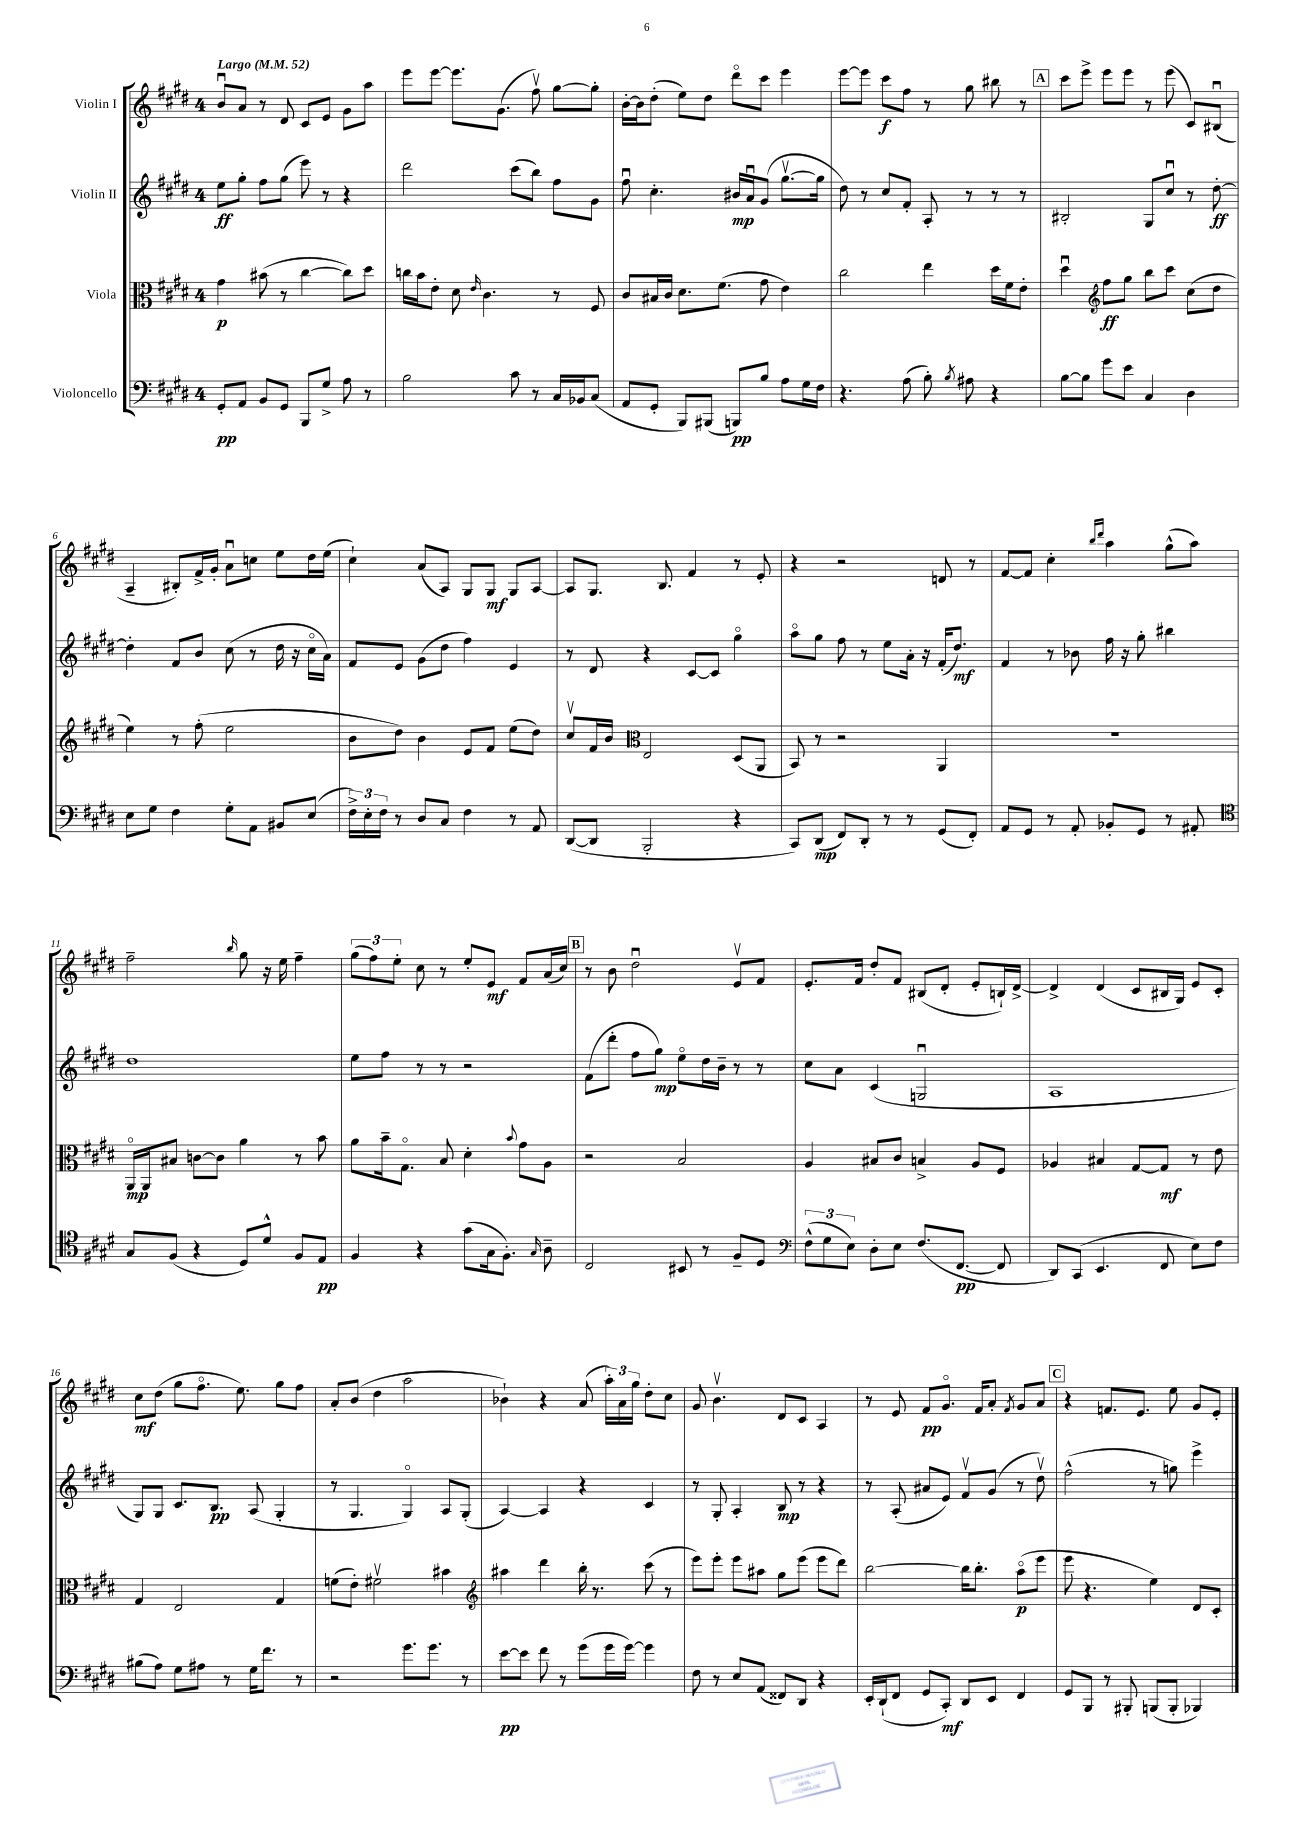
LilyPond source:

<<
\new StaffGroup <<
\new Staff = "s0" \with { instrumentName = "Violin I" } {
    \clef treble \key e \major \once \override Staff.TimeSignature.style = #'single-digit \time 4/4 \tempo "Largo" 4 = 52
    \autoBeamOff b'8[\downbow a'8] r8 dis'8 cis'8[ e'8] gis'8[ a''8] |
    e'''8[ e'''8]~ e'''8.[ gis'8.]( fis''8\upbow) gis''8[~ gis''8]-. |
    b'16[~-. b'16 dis''8]-.( e''8[) dis''8] dis'''8[\flageolet cis'''8] e'''4 |
    e'''8[~ e'''8] cis'''8[\f fis''8] r8 gis''8 bis''8 r8 |
    \mark \markup { \box "A" } cis'''8[ e'''8]-> e'''8[ e'''8] r8 e'''8( cis'8[) bis8]\downbow( |
    a4-- bis8[-.) fis'16-> gis'16]-. a'8[\downbow c''8] e''8[ dis''16 e''16]( |
    cis''4-!) a'8[( a8]) gis8[ gis8]\mf gis8[ a8]~ |
    a8[ gis8.] b8. fis'4 r8 e'8-. |
    r4 r2 d'8 r8 |
    fis'8[~ fis'8] cis''4-. \grace { b''16[ dis'''16] } a''4 gis''8[-^( a''8]) |
    fis''2-- \grace { b''16 } gis''8 r16 e''16 fis''4-- |
    \tuplet 3/2 { gis''8[( fis''8) e''8]-. } cis''8 r8 e''8[-. e'8]\mf fis'8[ a'16( cis''16]) |
    \mark \markup { \box "B" } r8 b'8 dis''2\downbow e'8[\upbow fis'8] |
    e'8.[-. fis'16] dis''8[-. fis'8] bis8[( dis'8]-. e'8[-. b16-!) dis'16]~-> |
    dis'4-> dis'4( cis'8[ bis16 gis16]) e'8[ cis'8]-. |
    cis''8[\mf dis''8]( gis''8[ fis''8.]\flageolet e''8.) gis''8[ fis''8] |
    a'8[-. b'8]( dis''4 a''2 |
    bes'4-!) r4 a'8( \tuplet 3/2 { a''16[-.) a'16 gis''16] } dis''8[-. cis''8] |
    gis'8 b'4.\upbow dis'8[ cis'8] a4 |
    r8 e'8 fis'8[\pp gis'8.]\flageolet fis'16[ a'8]-. \acciaccatura { fis'8 } gis'8[ a'8] |
    \mark \markup { \box "C" } r4 f'8.[ e'8.] e''8 gis'8[ e'8]-. \bar "|." |
}
\new Staff = "s1" \with { instrumentName = "Violin II" } {
    \clef treble \key e \major \once \override Staff.TimeSignature.style = #'single-digit \time 4/4
    \autoBeamOff e''8[\ff gis''8]-. fis''8[ gis''8]( e'''8) r8 r4 |
    dis'''2 cis'''8[( b''8]) fis''8[ gis'8] |
    fis''8\downbow cis''4.-. bis'16[\mp a'16\downbow gis'8]( gis''8.[~\upbow gis''16] |
    dis''8) r8 cis''8[ fis'8]-. a8-. r8 r8 r8 |
    \mark \markup { \box "A" } bis2-. gis8[ cis''8]\downbow r8 dis''8~-.\ff |
    dis''4-. fis'8[ b'8] cis''8( r8 dis''16 r16 cis''16[\flageolet a'16]) |
    fis'8[ e'8] gis'8[( dis''8] fis''4) e'4 |
    r8 dis'8 r4 cis'8[~ cis'8] gis''4\flageolet |
    a''8[\flageolet gis''8] fis''8 r8 e''8[ a'16]-. r16 fis'16[-.( dis''8.]\mf) |
    fis'4 r8 bes'8 fis''16 r16 gis''8-. bis''4 |
    dis''1 |
    e''8[ fis''8] r8 r8 r2 |
    \mark \markup { \box "B" } fis'8[( dis'''8]-. fis''8[ gis''8]\mp) e''8[\flageolet dis''16 b'16]-- r8 r8 |
    cis''8[ a'8] cis'4( g2\downbow |
    a1 |
    gis8[) gis8] cis'8.[ b8.]\pp a8( gis4-. |
    r8 gis4. gis4\flageolet) a8[ gis8]-.( |
    a4~) a4 r4 cis'4 |
    r8 gis8-. a4-. b8\mp r8 r4 |
    r8 a8-.( ais'8[ e'8]) fis'8[\upbow gis'8]( r8 dis''8\upbow) |
    \mark \markup { \box "C" } fis''2-^( r8 g''8) e'''4-> \bar "|." |
}
\new Staff = "s2" \with { instrumentName = "Viola" } {
    \clef alto \key e \major \once \override Staff.TimeSignature.style = #'single-digit \time 4/4
    \autoBeamOff gis'4\p bis'8( r8 cis''4~ cis''8[) dis''8] |
    c''16[ b'16 e'8]-. dis'8 \grace { e'16 } cis'4. r8 fis8 |
    cis'8[ bis16 cis'16] dis'8.[ fis'8.]( gis'8 e'4) |
    cis''2 e''4 dis''16[ fis'16 e'8]-. |
    \mark \markup { \box "A" } dis''4\downbow \clef treble fis''8[\ff gis''8] b''8[ cis'''8] cis''8[( dis''8] |
    e''4) r8 fis''8-.( e''2 |
    b'8[ dis''8]) b'4 e'8[ fis'8] e''8[( dis''8]) |
    cis''8[\upbow fis'16 b'16] \clef alto e2 dis8[( a,8] |
    b,8) r8 r2 a,4 |
    R1 |
    a,16[\flageolet\mp a,16 bis8] c'8[~ c'8] a'4 r8 b'8 |
    a'8[ b'16-- gis8.]\flageolet b8 dis'4-. \appoggiatura { b'8 } gis'8[ a8] |
    \mark \markup { \box "B" } r2 b2 |
    a4 bis8[ cis'8] b4-> a8[ fis8] |
    aes4 bis4 gis8[~ gis8]\mf r8 e'8 |
    gis4 e2 gis4 |
    f'8[( e'8]-.) fis'2\upbow bis'4 |
    \clef treble ais''4 dis'''4 b''16-. r8. cis'''8( r8 |
    e'''8[) e'''8]-. e'''8[ ais''8] gis''8[ e'''8]( e'''8[ dis'''8]) |
    b''2~ b''16[ b''8.]-. a''8[\flageolet\p( e'''8] |
    \mark \markup { \box "C" } e'''8 r4. e''4) dis'8[ cis'8]-. \bar "|." |
}
\new Staff = "s3" \with { instrumentName = "Violoncello" } {
    \clef bass \key e \major \once \override Staff.TimeSignature.style = #'single-digit \time 4/4
    \autoBeamOff gis,8[-.\pp a,8] b,8[ gis,8] b,,8[ gis8]-> a8 r8 |
    b2 cis'8 r8 cis16[ bes,16 cis8]( |
    a,8[ gis,8]-. b,,8[) bis,,8]( b,,8[\pp) b8] a8[ gis16 fis16] |
    r4. a8( b8-.) \acciaccatura { b8 } ais8 r4 |
    \mark \markup { \box "A" } b8[~ b8] gis'8[ e'8] cis4 dis4 |
    e8[ gis8] fis4 gis8[-. a,8] bis,8[ e8]( |
    \tuplet 3/2 { fis16[->) e16-. fis16] } r8 dis8[ cis8] fis4 r8 a,8 |
    dis,8[~( dis,8] b,,2-. r4 |
    cis,8[) dis,8]\mp( fis,8[) dis,8]-. r8 r8 gis,8[( fis,8]-.) |
    a,8[ gis,8] r8 a,8-. bes,8[-. gis,8] r8 ais,8-. |
    \clef tenor gis8[ fis8]( r4 dis8[) dis'8]-^ fis8[ e8]\pp |
    fis4 r4 gis'8[( gis16 fis8.]-.) \grace { gis16 } a8-- |
    \mark \markup { \box "B" } cis2 bis,8 r8 fis8[-- dis8] |
    \clef bass \tuplet 3/2 { fis8[-^( gis8 e8]) } dis8[-. e8] fis8.[( fis,8.]~\pp fis,8 |
    dis,8[) cis,8]( e,4. fis,8 e8[) fis8] |
    bis8[( a8]) gis8[ ais8] r8 gis16[ fis'8.] r8 |
    r2 gis'8.[ gis'8.] r8 |
    e'8[~\pp e'8] fis'8 r8 gis'8[( gis'16 gis'16]~) gis'4 |
    fis8 r8 e8[ a,8]( fisis,8[) dis,8] r4 |
    e,16[-. dis,16-!( fis,8] gis,8[ cis,8]-.\mf) dis,8[ e,8] fis,4 |
    \mark \markup { \box "C" } gis,8[ b,,8] r8 bis,,8-. b,,8[( b,,8]-. bes,,4) \bar "|." |
}
>>
>>
